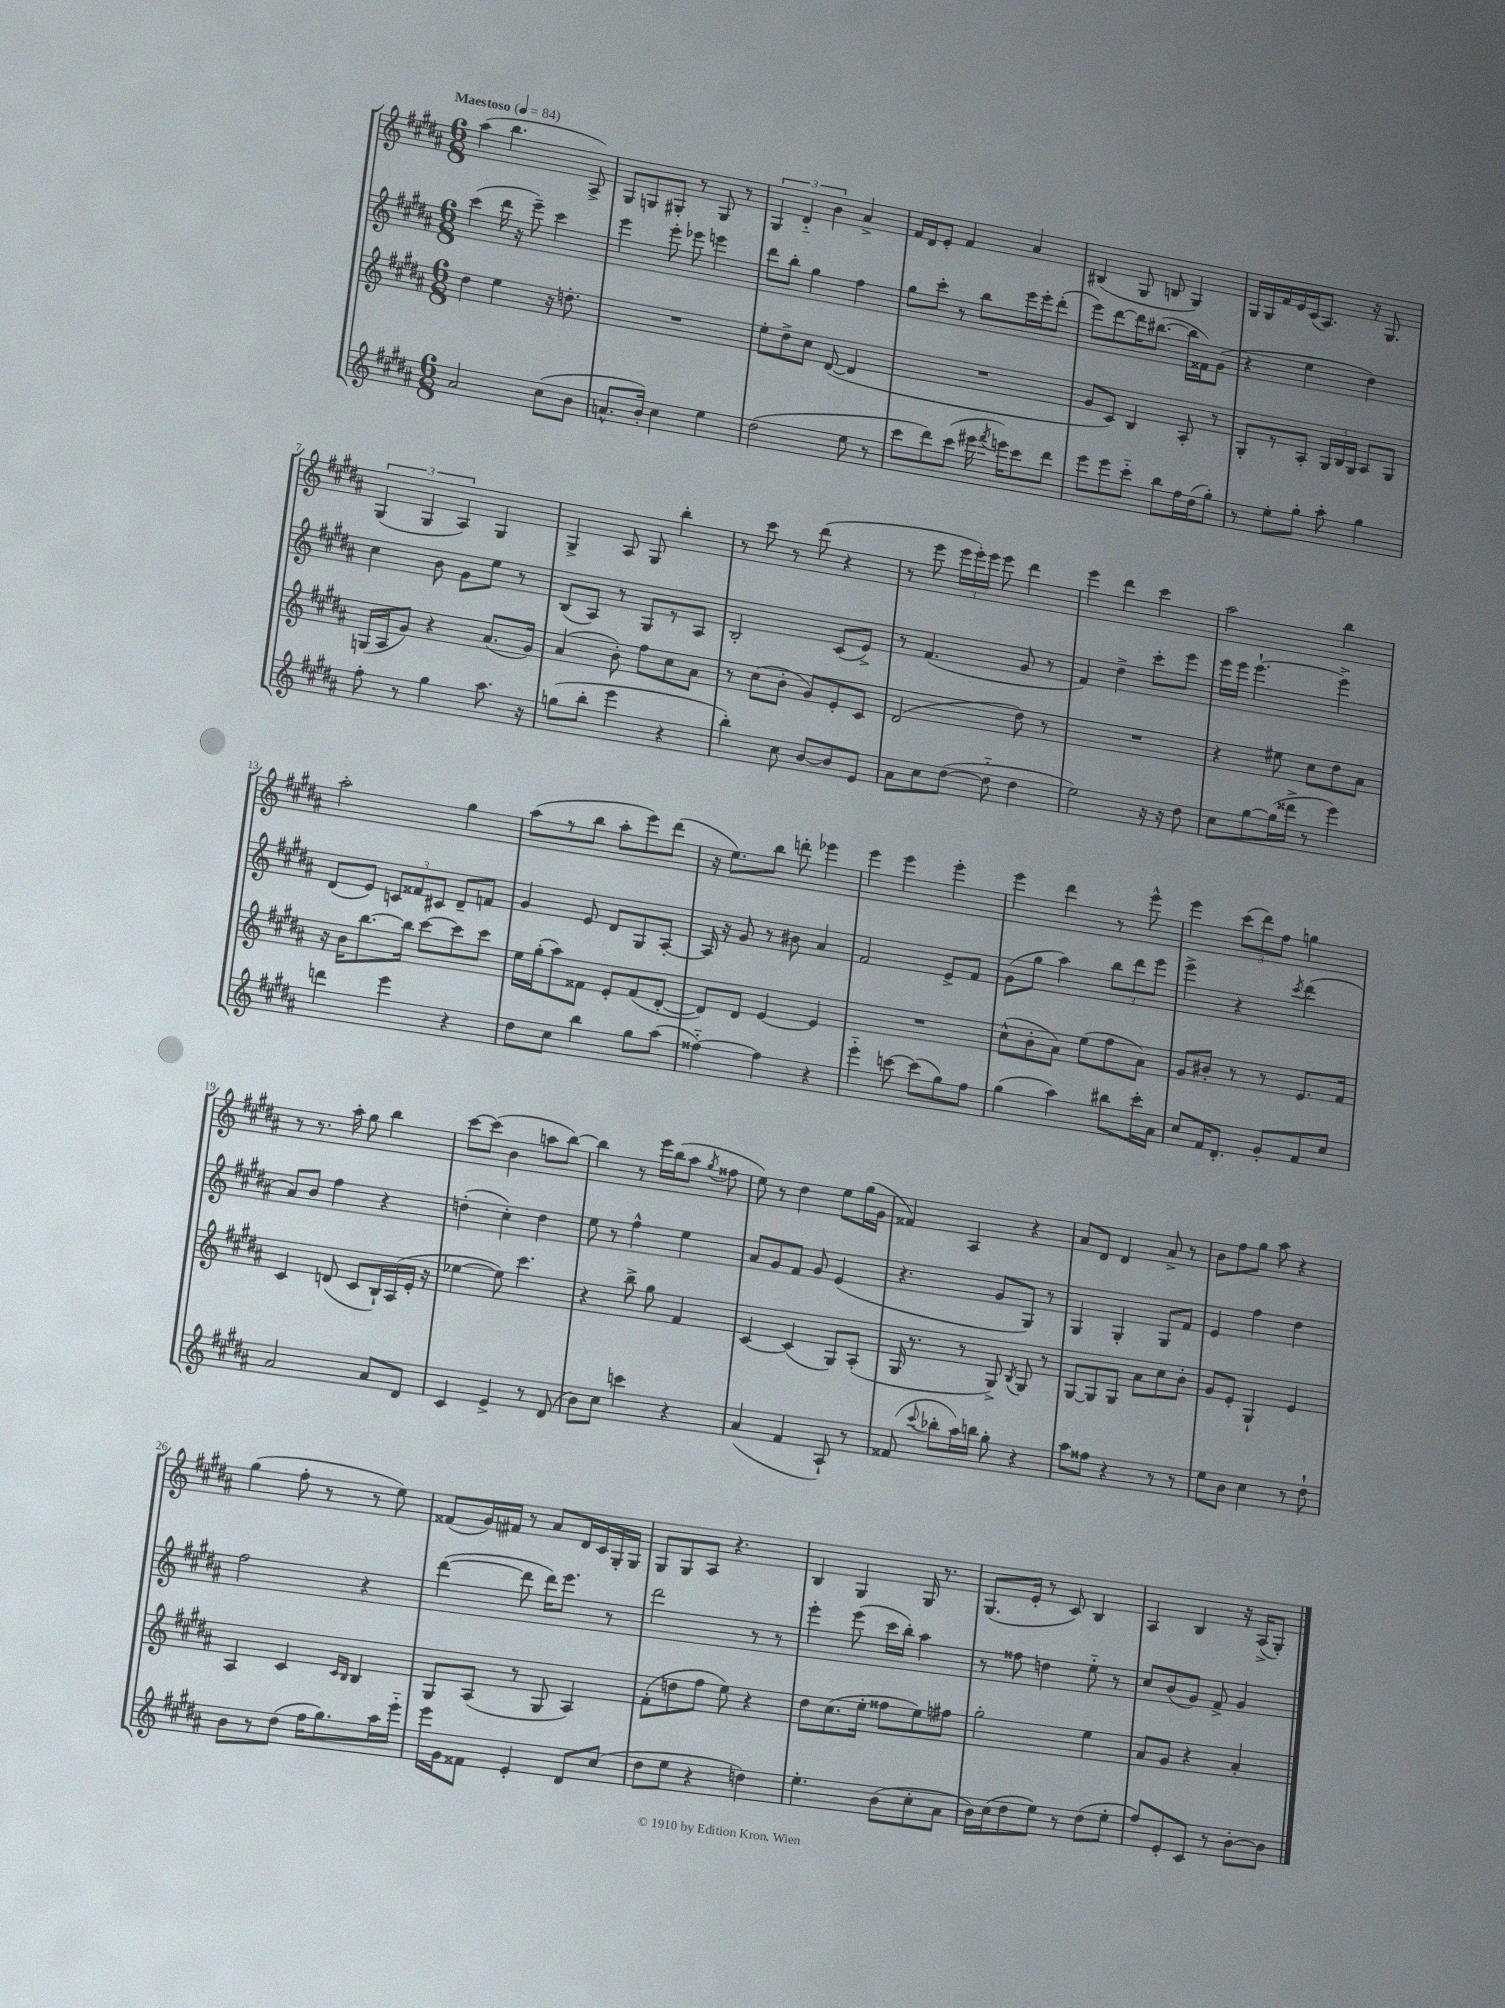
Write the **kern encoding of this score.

**kern	**kern	**kern	**kern
*staff4	*staff3	*staff2	*staff1
*clefG2	*clefG2	*clefG2	*clefG2
*k[f#c#g#d#a#]	*k[f#c#g#d#a#]	*k[f#c#g#d#a#]	*k[f#c#g#d#a#]
*M6/8	*M6/8	*M6/8	*M6/8
*MM84	*MM84	*MM84	*MM84
2a#	4dd#	(4ccc#	(4aa#
.	4ee	16ddd#	4.bb
.	.	16r	.
.	.	8eee~)	.
(8cc#	16r	4ccc#	.
.	8.dd'	.	.
8b	.	.	8A#^)
=	=	=	=
8.a^^	2.r	4eee	8G#
.	.	.	8G
16b')	.	.	.
4cc#	.	8eee'	8G#'
.	.	8eee-	8r
4ee	.	4eee	8G#
.	.	.	8r
=	=	=	=
(2dd#	8ee'	8ddd#	6G#
.	8dd#^	8bb'	.
.	.	.	6d#'~
.	8cc#	4gg#	.
.	.	.	6b
.	([8d#	.	.
8ee	4d#]	4ff#	4a#^
8r	.	.	.
=	=	=	=
8ccc#	2.r	8gg#	16f#
.	.	.	16d#
8ddd#)	.	8ccc#'	8e'
(8ccc#	.	8r	4f#
16eee#	.	8bb	.
8qfff#	.	.	.
16eee)	.	.	.
8ccc#	.	16eee	4a#
.	.	16eee'	.
8ddd#	.	(8ddd#'	.
=	=	=	=
8eee	8g#	8eee)	(4B#
8eee	8c#)	[8ddd#	.
8ccc#'~	4B	16ddd#]	8G#
.	.	([8.bb#	.
8bb	.	.	8B
16ff#	8A#'	16bb#]	4G#)
(16dd#	.	16f##)	.
8gg#')	8r	(8g#	.
=	=	=	=
8r	8G#'	4r	16G#
.	.	.	16G#
8ee'	8r	.	16f#
.	.	.	16e
8gg#'	8A#'	4ee	(16c#
.	.	.	8.A#)
8aa#'	24G#	.	.
.	24B	.	.
.	24G#	.	.
4gg#	8A#	4dd#)	16r
.	.	.	8.G#
.	8G#	.	.
=	=	=	=
8ff#'	(16G	4cc#	(6G#
.	16A#	.	.
8r	8g#)	.	.
.	.	.	6G#
4gg#	4r	8b	.
.	.	.	6A#)
.	.	8g#	.
8.aa#	(8.a#	8ee	4G#
.	.	8r	.
16r	16g#)	.	.
=	=	=	=
(8gg	(4a#	(8B	4G#^
8bb'	.	8A#)	.
4eee	8b')	8r	8A#
.	8ff#	8G#	8G#
4r	8cc#	8r	4bb'
.	8a#	8A#	.
=	=	=	=
4bb')	8r	2B'	8r
.	(8cc#	.	8ccc#
8cc#	8b'	.	8r
[8b	8g#)	.	(8ddd#
8b]	8e'	(8c#	4r
8e	8c#	8e^)	.
=	=	=	=
8a#	(2d#	8r	8r
8cc#	.	(4.f#	8eee
([8dd#	.	.	24eee
.	.	.	24eee')
.	.	.	24eee
8dd#'~]	.	.	8eee
4dd#	8dd#)	8g#	4ddd#
.	8r	8r	.
=	=	=	=
2ee)	2.r	4f#)	4eee
.	.	4dd#^	4ddd#
16r	.	8ccc#'	4ccc#
16r	.	.	.
8dd#	.	8eee	.
=	=	=	=
8cc#	4r	16eee	2aa#
.	.	16eee	.
[8gg#	.	[4.eee`	.
(16gg#]	8ee#	.	.
16ddd##^	.	.	.
8r	8cc#	.	.
4eee)	8dd#	4eee^]	4bb
.	8a#	.	.
=	=	=	=
4ddd	16r	(8d#	2aa#'
.	16b	.	.
.	[8.bb	8e)	.
4eee	.	12c	.
.	16bb]	.	.
.	.	12f##	.
.	[8ccc#	.	.
.	.	12c#	.
4r	8ccc#]	8d#~	4gg#
.	8ccc#	8f	.
=	=	=	=
8dd#	16ee	4g#	(8aa#
.	(16gg#'	.	.
8cc#	8aa#)	.	8r
4bb	8f##	8e	8bb
.	8e'	8d#	8aa#'
8gg#	(8f##	8G#	8eee)
(8aa#	[8d#'	[8A#'	(8ddd#
=	=	=	=
[4ff##'~)	8d#])	16A#]	16r
.	.	16r	8.ee)
.	8d#	8g#	.
4ff##]	[4e	8r	8bb
.	.	8b#	8ddd'
4r	4e]	4a#	4eee-
=	=	=	=
4eee'~	2.r	2f#	4eee
[8ccc	.	.	4eee
(8ccc]	.	.	.
8gg#)	.	8e^	4eee'
8ff#	.	8f#	.
=	=	=	=
(4gg#	(8cc#^^	(8g#	4eee
.	8b'	8gg#	.
4aa#)	8a#)	4aa#)	4ddd#
.	(8ee	.	.
8bb#	8ff#	12bb	8r
.	.	12ddd#	.
16ccc#'	8a#)	.	8eee^^
.	.	12eee	.
16a#	.	.	.
=	=	=	=
8cc#	8g#	4eee^	4eee
16f#	8b#'	.	.
8.d#'	.	.	.
.	8r	4r	(12ccc#
.	.	.	12ddd#)
8g#'	8r	.	.
.	.	.	12ff#
.	.	8qccc#	.
8f#	8.e	(4ddd#	4gg
8cc#	.	.	.
.	16f#	.	.
=	=	=	=
2a#	4c#	8a#)	8r
.	.	8b	8.r
.	(8d	4ff#	.
.	.	.	16aa#'
.	8c#	.	8gg#
8a#	16B`)	4r	4bb
.	(16A#	.	.
8d#	16e'	.	.
.	16r	.	.
=	=	=	=
4c#	[4ee-	(4dd'	[8ccc#
.	.	.	(8ccc#]
4e^	8ee-])	4cc#')	4b
.	4.ccc#	.	.
8r	.	4dd	8aa
(8d#	.	.	[8bb)
=	=	=	=
8b)	4r	8ee	4bb]
8cc#	.	8r	.
4ccc	8bb^	4ff#^^	8r
.	8gg#	.	16eee
.	.	.	(16bb
4r	4f#	4ee	8aa#
.	.	.	8qgg#
.	.	.	8ff##
=	=	=	=
(4a#	[4c#	8a#	8ee)
.	.	8g#	8r
4f#	(4c#]	8f#	4dd#
.	.	8g#	.
8A#`)	8G#)	(4e	8ee
8r	(8A#'	.	(16gg#
.	.	.	16g#
=	=	=	=
(8f##	16G#	4.r	4f##)
.	8.r	.	.
8qqccc#	.	.	.
8bb-'	.	.	.
16aa#)	8r	.	4A#
16bb	.	.	.
8gg#'	8G#^)	8g#	.
.	8qB	.	.
4r	8G#	8G#)	4r
.	8r	8r	.
=	=	=	=
8aa#	[8G#	4G#	8a#
8ff##	8G#]	.	8d#
4r	8G#	4G#'	4d#
.	8a#	.	.
8r	8cc#	8G#	8a#^
8r	8b'	8f#	8r
=	=	=	=
8ee	8g#	4e	8b
8b	8e'	.	8ff#
4cc#	4G#`	4ff#	8gg#
.	.	.	8aa#
8r	4e	4dd#	4r
8dd#`	.	.	.
=	=	=	=
8b	4A#	2ff#	(4gg#
8r	.	.	.
(8dd#	4c#	.	8ff#'
16ff#	.	.	8r
8.gg#)	.	.	.
.	16qqc#	.	.
.	16qqB	.	.
.	4B	4r	8r
16aa#	.	.	8ee)
16eee'~	.	.	.
=	=	=	=
16eee	8G#	([4ddd#	(8f##
16g#	.	.	.
8f##	(8A#	.	16g#)
.	.	.	16f#
4e'	8r	8ddd#]	8r
.	8G#	16ddd#)	8a#
.	.	8.eee	.
8d#	4A#)	.	16d#
.	.	.	16c#
(8cc#	.	8r	16G#'
.	.	.	16G#
=	=	=	=
8dd#	(8f#'	2ddd#	8G#
8ee	8dd	.	8G#
4r	8ff#	.	8A#
.	8ee)	.	4.r
4dd)	4r	8r	.
.	.	8r	.
=	=	=	=
4.ee'	8dd#	4eee'	4B
.	(8.cc#	.	.
.	.	(8eee	4G#
.	16ee'	.	.
(8b	8ff##	16ccc#	.
.	.	16bb')	.
8cc#'	8ee)	4aa#	16G#
.	.	.	8.r
8a#	8ff#	.	.
=	=	=	=
16b)	2gg#'	8r	(8.G#
(16cc#	.	.	.
8dd#	.	8ff##	.
.	.	.	16e'
8ee)	.	4dd	8r
8r	.	.	8c#)
(8dd#	4ee	8ee'~	4B
8ee'	.	8r	.
=	=	=	=
8ff#)	8a#	8cc#	4A#
8e'	8g#	(8b	.
8c#	4r	8g#)	4B
8r	.	8f#^	.
[8b'	4a#'	4g#	16r
.	.	.	(16A#^
8b]	.	.	8G#')
==	==	==	==
*-	*-	*-	*-
